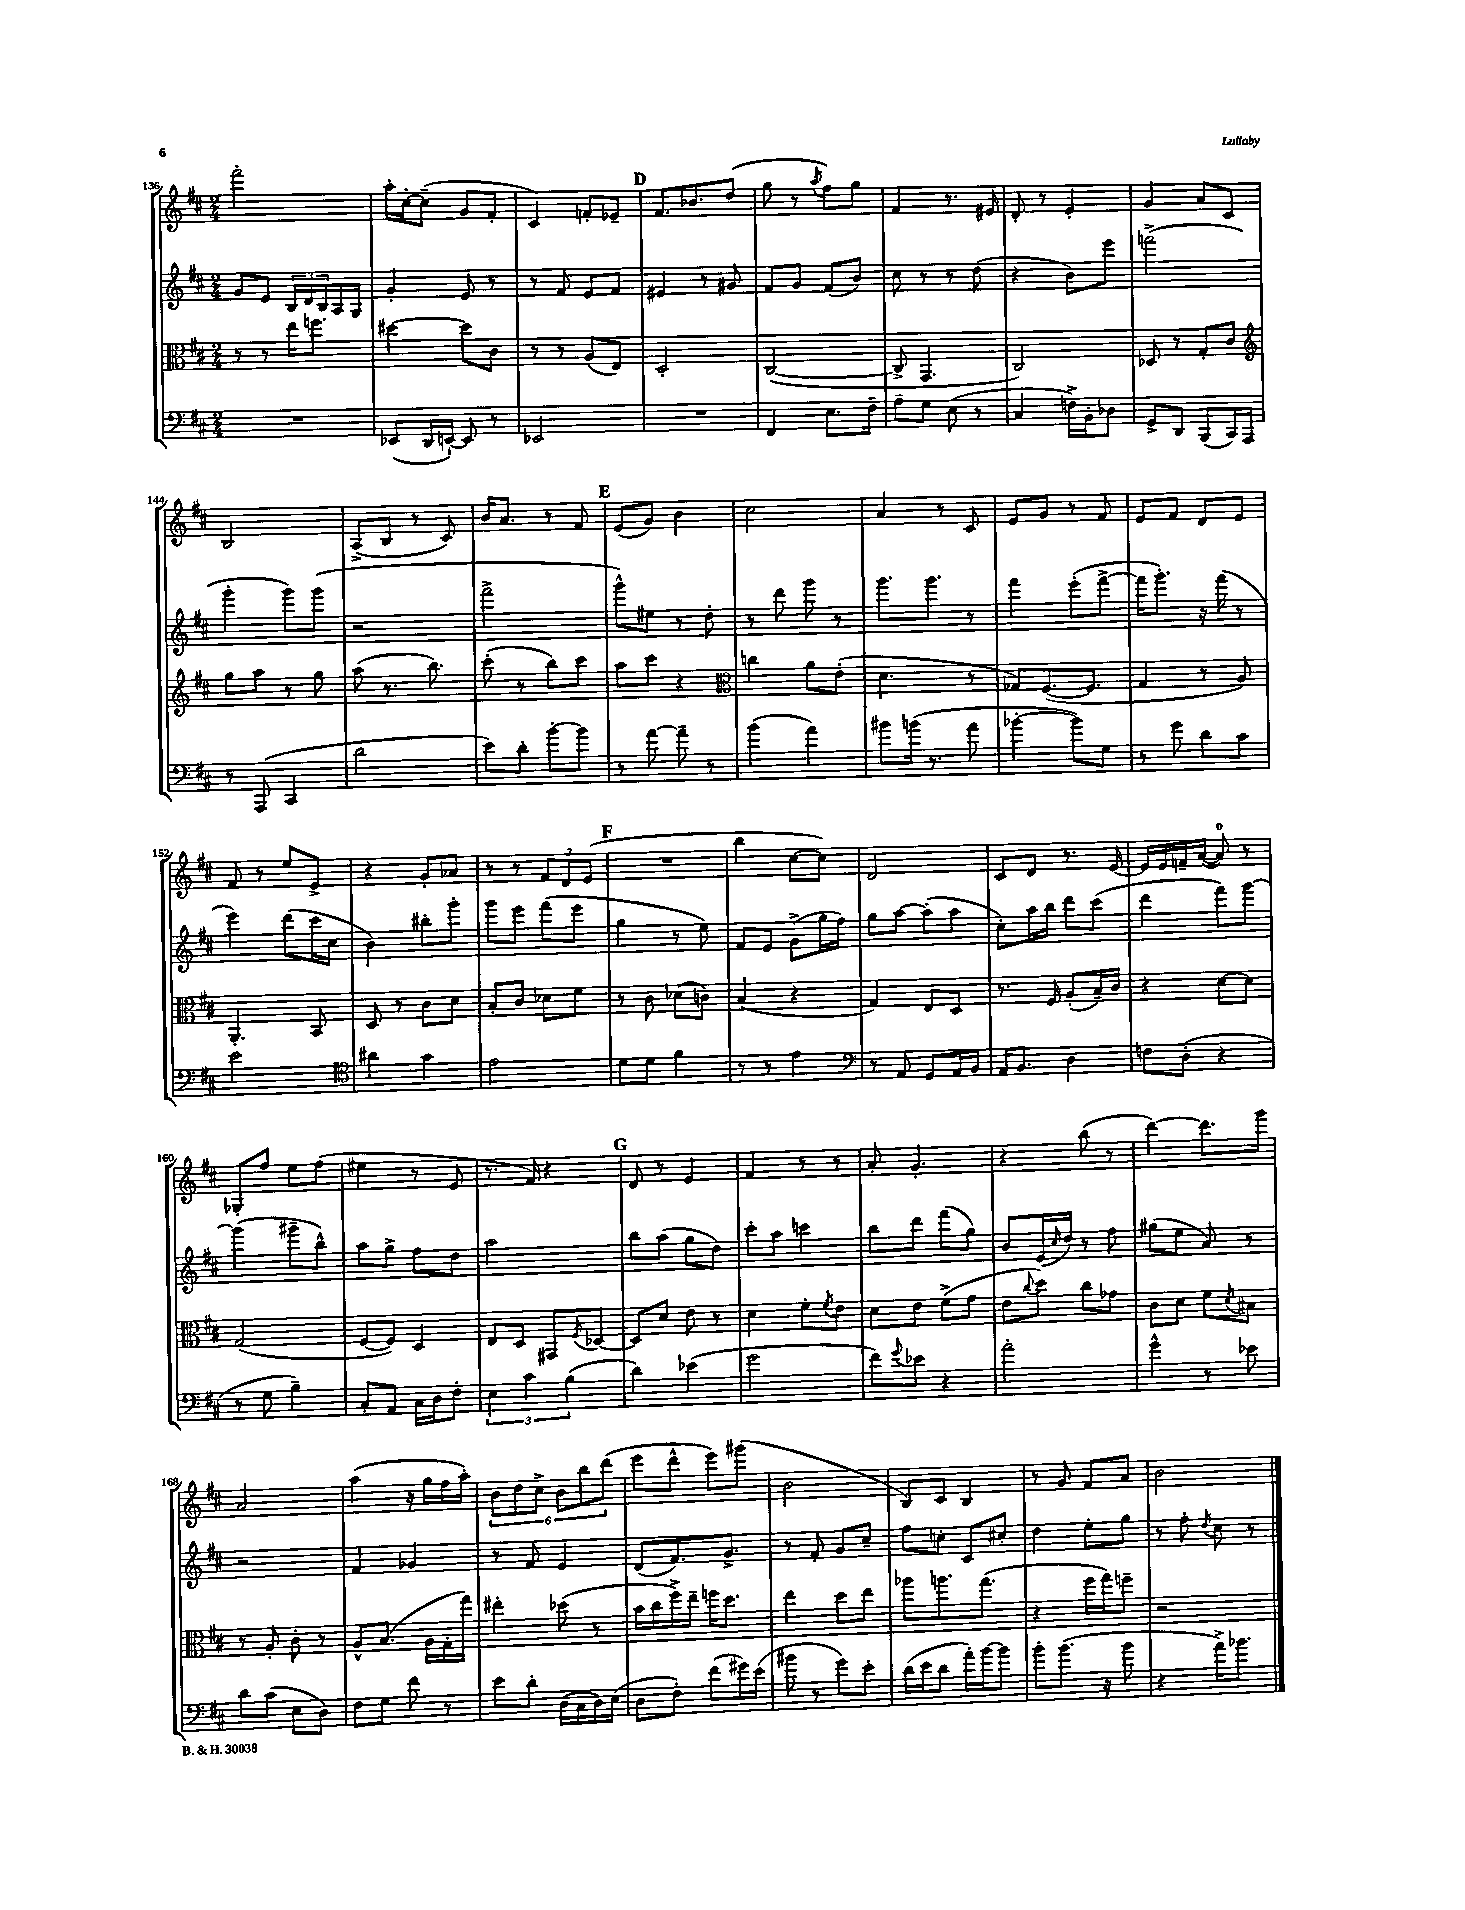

**kern	**kern	**kern	**kern
*staff4	*staff3	*staff2	*staff1
*clefF4	*clefC3	*clefG2	*clefG2
*k[f#c#]	*k[f#c#]	*k[f#c#]	*k[f#c#]
*M2/4	*M2/4	*M2/4	*M2/4
2r	8r	8g	2fff#'
.	8r	8e	.
.	16ee	24B	.
.	.	24d	.
.	8.ff	.	.
.	.	24B	.
.	.	16A	.
.	.	16G	.
=	=	=	=
(8EE-	[4dd#	4g'	16aa'
.	.	.	[16cc#'
16DD	.	.	(8cc#~]
[16EE`)	.	.	.
8EE]	8dd#]	8e	8g
8r	8c#	8r	8f#'
=	=	=	=
2EE-	8r	8r	4c#)
.	8r	8f#	.
.	(8A	8e	8f'
.	8E)	8f#	8e-~
=	=	=	=
2r	2D'	4e#	8.f#
.	.	.	8.b-
.	.	8r	.
.	.	8g#	(8dd
=	=	=	=
4FF#	([2C#	8f#	8gg
.	.	8g	8r
.	.	.	8qaa
8.E	.	(8f#	8ff#)
.	.	8b)	8gg
16F#~	.	.	.
=	=	=	=
8A~	8C#^]	8cc#	4f#
8G	4.GG	8r	.
(8E	.	8r	8.r
8r	.	(8dd	.
.	.	.	16e#
=	=	=	=
4C#	2C#)	4r	8d'
.	.	.	8r
16F^)	.	8b)	4e'
16BB'	.	.	.
8D-	.	8eee	.
=	=	=	=
8GG^	8D-	(2fff^	4g
8DD	8r	.	.
(8BBB	8G'	.	8a
16CC#)	8c#	.	8c#
16AAA	.	.	.
=	=	=	=
*	*clefG2	*	*
8r	8gg	4ggg'	2B
(8AAA	8aa	.	.
4CC#	8r	8ggg)	.
.	8gg	(8ggg	.
=	=	=	=
2d	(8aa	2r	(8A^
.	8.r	.	8B
.	.	.	8r
.	8.bb)	.	.
.	.	.	8c#)
=	=	=	=
8e)	(8ccc#'	2fff#^	16b
.	.	.	8.a
8d'	8r	.	.
[8b'	8bb)	.	8r
8b]	8ccc#	.	8f#
=	=	=	=
8r	8aa	8ggg^^)	(8e
[8a	8ccc#	8ee#	8g)
8a~]	4r	8r	4b
8r	.	8dd'	.
=	=	=	=
*	*clefC3	*	*
(4b	4cc	8r	2cc#
.	.	8ddd	.
4a)	8a	8ggg	.
.	(8e'	8r	.
=	=	=	=
8b#	4.d	8.ggg	4a
(16b	.	.	.
8.r	.	8.ggg	.
.	.	.	8r
8a	8r	8r	8c#
=	=	=	=
[4b-'	8G-)	4fff#	8e
.	([8.F#	.	8g
8b-])	.	(8eee'	8r
.	8.F#]	.	.
8G	.	[8fff#^	8f#
=	=	=	=
8r	4G	16fff#]	8e
.	.	8.ggg')	.
8g	.	.	8f#
8d	8r	16r	8d
.	.	(16fff#	.
8c#	8A)	8r	8e
=	=	=	=
2e	4.AA'	4eee)	8f#
.	.	.	8r
.	.	(8ddd	8ee
.	8BB	16ccc#	8e^
.	.	16cc#	.
=	=	=	=
*clefC4	*	*	*
4a#	8D	4b)	4r
.	8r	.	.
4g	8c#	8bb#'	8g'
.	8d	8ggg'	8a-
=	=	=	=
2e	8B'	8ggg	8r
.	8c#	8eee	8r
.	8d-	(8fff#	12f#
.	.	.	12d
.	8f#	8eee	.
.	.	.	(12e
=	=	=	=
8d	8r	4gg	2r
8d	8c#	.	.
4f#	(8d-	8r	.
.	8c)	8ee)	.
=	=	=	=
8r	(4B	8f#	4bb
8r	.	8e	.
4e	4r	(8g^	[8cc#
.	.	16gg	8cc#])
.	.	16ff#)	.
=	=	=	=
*clefF4	*	*	*
8r	4G)	8gg	2d
8AA	.	[8aa	.
8GG	8E	(8aa']	.
16AA	8D	8aa	.
16BB	.	.	.
=	=	=	=
16AA	8.r	8cc#')	8c#
8.BB	.	.	.
.	.	16aa	8d
.	16F#	16bb	.
4D	(8A'	8ddd	8.r
.	16B~)	(8ccc#	.
.	16c#	.	[16e
=	=	=	=
8F	4r	4ddd	16e]
.	.	.	16e
(8D'	.	.	16f~
.	.	.	([16a
4r	[8d	8fff#)	8a])
.	8d]	[8ggg	8r
=	=	=	=
8r	(2G	(4ggg]	8G-'
8G	.	.	8ff#
4B~)	.	8ggg#~	8ee
.	.	8bb^^)	(8ff#
=	=	=	=
8C#'	[8F#	8aa	4ee#
8AA	8F#])	8gg^	.
16C#	4D	8ff#	8r
16D	.	.	.
8F#'	.	8dd	8e
=	=	=	=
6E	8E	2aa	8.r
.	8D	.	.
6c#	.	.	.
.	.	.	16f#)
.	8GG#	.	4r
(6B	.	.	.
.	8qF#	.	.
.	[8D-	.	.
=	=	=	=
4d)	8D-]	8bb	8d
.	8d	(8aa	8r
(4e-	8e	8gg	4e
.	8r	8dd)	.
=	=	=	=
2g	4d	8ccc#'	4f#
.	.	8aa	.
.	8f#'	4ccc	8r
.	8qf#	.	.
.	8e	.	8r
=	=	=	=
8f#)	8d	8bb	8a'
8qqg	.	.	.
8e-	8e	8ddd	4.g'
4r	(8f#^	(8fff#	.
.	8g	8gg)	.
=	=	=	=
2a'	8e	8b	4r
.	8qqcc#	.	.
.	8dd)	(16e	.
.	.	16qqcc#	.
.	.	16dd)	.
.	8cc#	8r	(8bb
.	8g-	8ff#	8r
=	=	=	=
4g^^	8c#	(8gg#	[4ddd)
.	8d	8ee	.
8r	8f#	8a)	8.ddd]
.	8qd	.	.
8e-	8B#	8r	.
.	.	.	16ggg
=	=	=	=
8d	8r	2r	2a
(8c#	8A'	.	.
8E	8c#'	.	.
8D)	8r	.	.
=	=	=	=
8F#	8A^^	4f#	(4aa
8G	(8.B	.	.
8f#	.	4g-	16r
.	16A	.	16gg
8r	16G'	.	16ff#
.	16gg)	.	16aa')
=	=	=	=
8e	4ee#'	8r	12b
.	.	.	12dd
8d'	.	8f#	.
.	.	.	12cc#^
(16D	(8dd-	4e	12b
16C#	.	.	.
.	.	.	12bb
16D)	8r	.	.
.	.	.	(12ddd
(16E	.	.	.
=	=	=	=
8D	16b	(8d	8eee
.	16cc#	.	.
8F#')	16ff#^)	8.f#)	8ddd^^
.	16ee~	.	.
(8f#	16ff	.	8eee)
.	8.dd	8.g^	.
16g#)	.	.	(8ggg#
(16e	.	.	.
=	=	=	=
8b#	4ee	8r	2b
8r	.	8f#'	.
8g)	8dd	8g	.
8e'	8ee	8cc#~	.
=	=	=	=
(16d	8aa-	8ff#	8B)
16e	.	.	.
8d	8.aa	8cc'	8c#
16a')	.	8c#	4B
[16b	(8.gg	.	.
8b]	.	8cc#'	.
=	=	=	=
8b'	4r	4dd	8r
(8.b	.	.	8g
.	16ff#	8ee'	8f#
16r	16gg)	.	.
8b	8ff~	8gg	8a
=	=	=	=
4r	2r	8r	2b
.	.	8ff#'	.
.	.	8qdd	.
16a^)	.	8cc#	.
8.b-	.	.	.
.	.	8r	.
==	==	==	==
*-	*-	*-	*-
